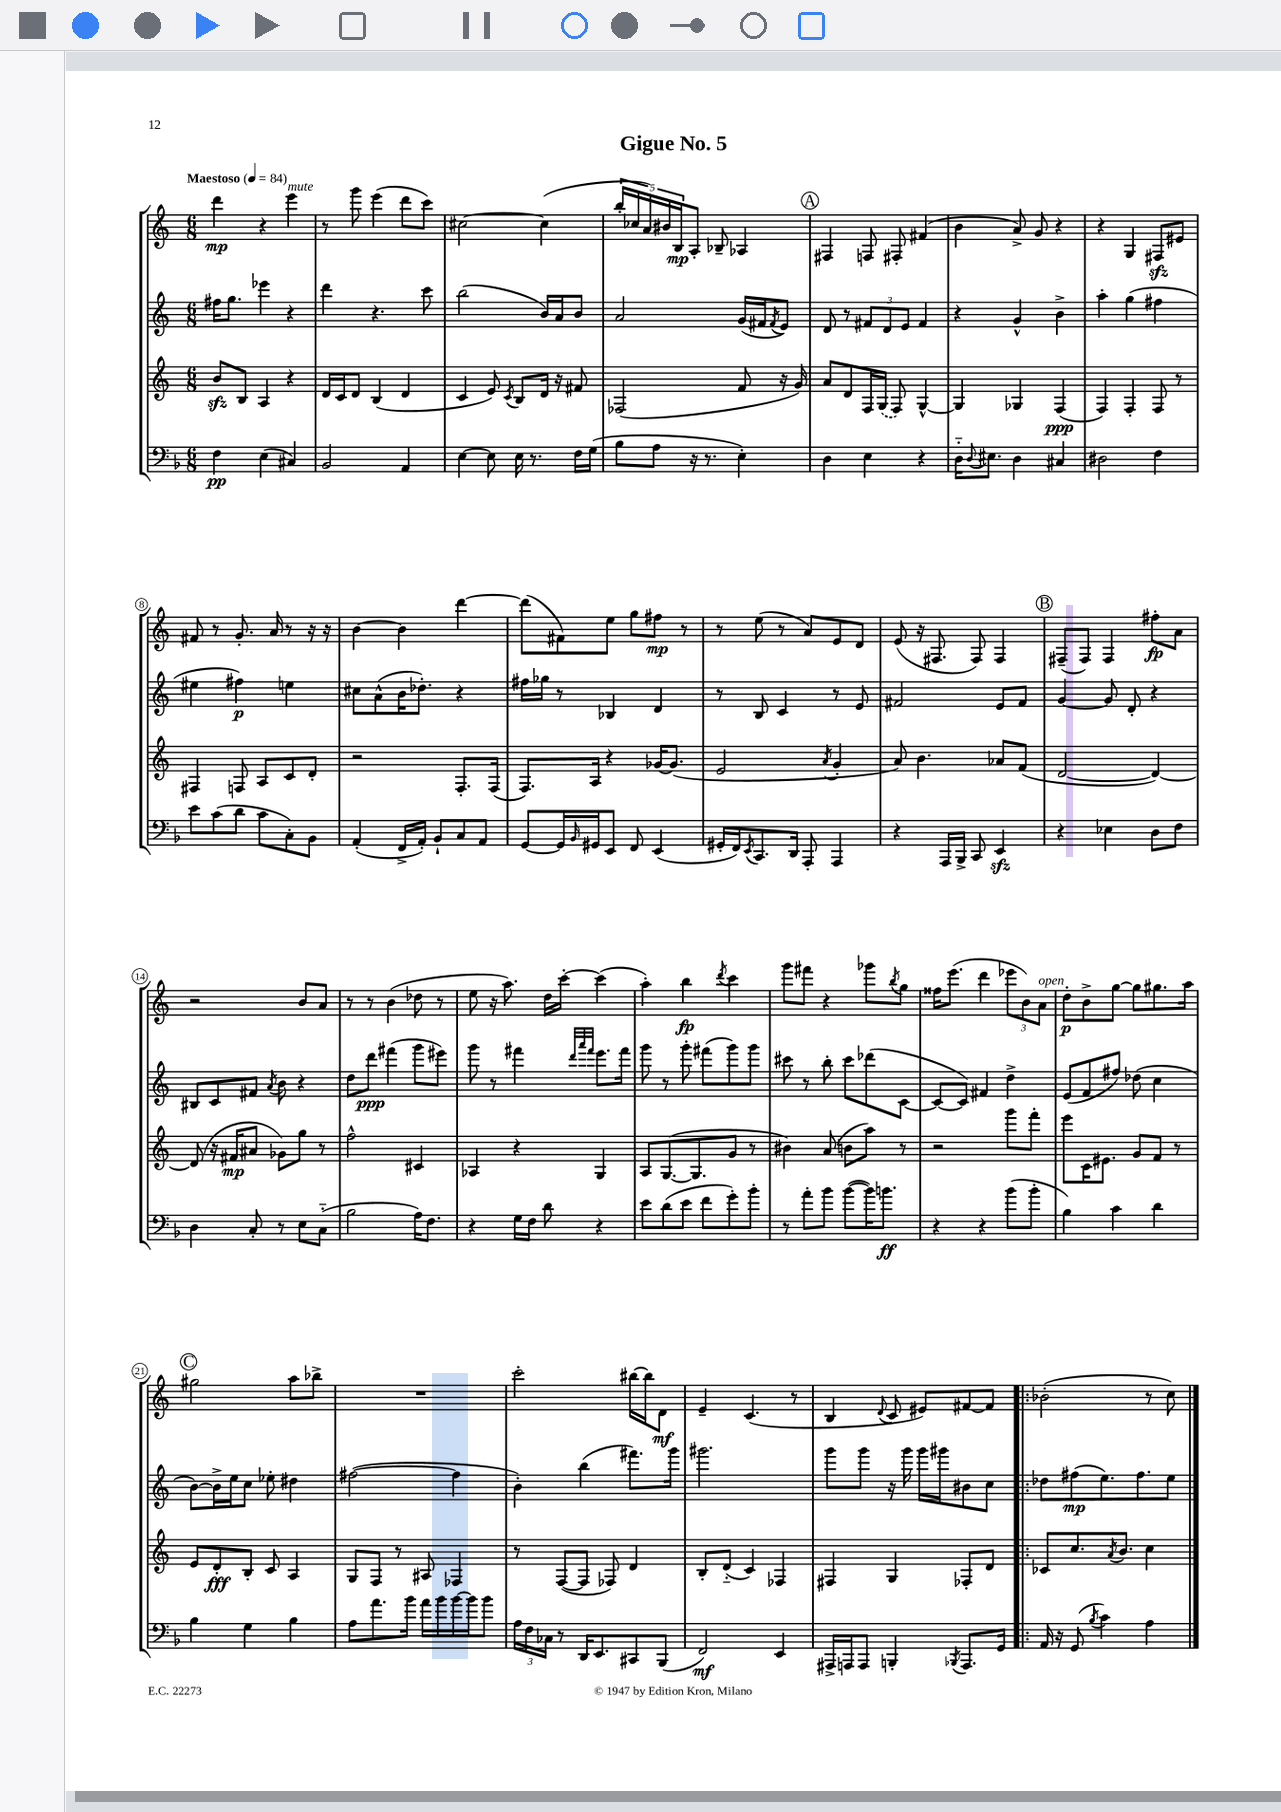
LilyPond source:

\header { title = "Gigue No. 5" }
<<
\new StaffGroup <<
\new Staff = "s0" {
    \clef treble \key c \major \numericTimeSignature \time 6/8 \tempo "Maestoso" 4 = 84
    d'''4\mp r4 e'''4^\markup { \italic "mute" } |
    r8 g'''8 e'''4( d'''8 c'''8) |
    cis''2~ cis''4( |
    \tuplet 5/4 { b''16-. ces''16 a'16) bis'16 b16\mp } a8-. bes8-- aes4 |
    \mark \markup { \circle "A" } fis4 f8 fis8-. fis'4( |
    b'4 a'8->) g'8 r4 |
    r4 g4 fis8\sfz eis'8 |
    fis'8 r8 g'8.-. a'16 r8 r16 r16 |
    b'4~ b'4 d'''4~ |
    d'''8( fis'8) e''8 g''8 fis''8\mp r8 |
    r8 e''8( r8 a'8) e'8 d'8 |
    e'8( r16 fis8. fis8) fis4 |
    \mark \markup { \circle "B" } fis8--( fis8) fis4 fis''8-.\fp a'8 |
    r2 b'8 a'8 |
    r8 r8 b'4( des''8 r8 |
    e''8 r16 a''8.) d''16 c'''16~-. c'''4( |
    a''4-.) b''4\fp \acciaccatura { d'''8 } c'''4 |
    g'''8 fis'''8 r4 ges'''8 \acciaccatura { b''8 } g''8 |
    fisis''16 e'''8.( d'''4 \tuplet 3/2 { ees'''8 b'8) a'8^\markup { \italic "open" } } |
    d''8-.\p b'8-> g''8~ g''8 gis''8. a''16 |
    \mark \markup { \circle "C" } gis''2 a''8 bes''8-> |
    R2. |
    c'''2-. bis''16~ bis''16 d'8\mf |
    e'4-- c'4.( r8 |
    b4 \appoggiatura { d'8 } c'8 eis'8) fis'8~ fis'8 |
    \bar ".|:" bes'2-.( r8 c''8) \bar "|." |
}
\new Staff = "s1" {
    \clef treble \key c \major \numericTimeSignature \time 6/8
    fis''16 g''8. ees'''4 r4 |
    d'''4 r4. c'''8 |
    b''2( b'16) a'16 b'8 |
    a'2 g'16( fis'16 \acciaccatura { fis'8 } e'8) |
    \mark \markup { \circle "A" } d'8 r8 \tuplet 3/2 { fis'8 d'8 e'8 } fis'4 |
    r4 g'4-^ b'4-> |
    a''4-. g''4( fis''4 |
    eis''4 fis''4\p) e''4 |
    cis''8 a'8-^( b'16 des''8.-.) r4 |
    fis''16 ges''16 r8 bes4 d'4 |
    r8 b8 c'4 r8 e'8 |
    fis'2 e'8 fis'8 |
    \mark \markup { \circle "B" } g'4~ g'8 d'8-. r4 |
    bis8 c'8 fis'8 \acciaccatura { a'8 } b'8 r4 |
    d''8 d'''8\ppp fis'''4( g'''8 eis'''8) |
    g'''8 r8 fis'''4 \grace { d'''32 a'''32 fis'''32 } e'''8. fis'''16 |
    g'''8 r8 g'''8-. fis'''8( g'''8) g'''8 |
    cis'''8 r8 b''8-. cis'''8 des'''8( c'8~ |
    c'8~ c'8) fis'4 d''4-> |
    e'8( f'8 fis''8) des''8( c''4 |
    \mark \markup { \circle "C" } b'8~) b'16-> e''16 c''8 ees''8-. dis''4 |
    fis''2~( fis''4 |
    b'4-.) b''4( fis'''8.) g'''16 |
    gis'''2. |
    g'''8 g'''8 r16 g'''16 g'''16 gis'''16 bis'8 c''8 |
    \bar ".|:" des''8 fis''8\mp( e''8.) fis''8. e''8 \bar "|." |
}
\new Staff = "s2" {
    \clef treble \key c \major \numericTimeSignature \time 6/8
    b'8\sfz b8 a4 r4 |
    d'16 c'16 d'8 b4( d'4 |
    c'4 e'8) \acciaccatura { c'8 } b8 d'16 r16 fis'8 |
    fes2( f'8 r16 g'16) |
    \mark \markup { \circle "A" } a'8 d'8 f16 \once \slurDashed g16( f8) g4~-^ |
    g4 ges4 f4\ppp( |
    f4) f4-. f8 r8 |
    fis4 f8 a8 c'8 d'8-. |
    r2 f8.-. f16( |
    f8.) a16 r4 ges'16~ ges'8.( |
    e'2 \acciaccatura { a'8 } g'4-. |
    a'8) b'4. aes'8 f'8( |
    \mark \markup { \circle "B" } d'2~ d'4~) |
    d'8( r16 fis'16\mp ais'8 ges'8) g''8 r8 |
    f''2-^ cis'4 |
    aes4 r4 g4 |
    a8 g8.~( g8. g'8 r8 |
    bis'4) a'8( b'8 a''8) r8 |
    r2 g'''8 f'''8-. |
    e'''8 c'16 eis'8. g'8 f'8 r8 |
    \mark \markup { \circle "C" } e'8 d'8-.\fff b8-. c'8 a4 |
    g8 f8 r8 ais8 fes4 |
    r8 f8~( f8 fes8) d'4 |
    b8-. d'8-_( c'4) fes4 |
    fis4 g4 fes8-. d'8 |
    \bar ".|:" ces'8 c''8. \acciaccatura { a'8 } b'8. c''4 \bar "|." |
}
\new Staff = "s3" {
    \clef bass \key f \major \numericTimeSignature \time 6/8
    f4\pp e4( cis4) |
    bes,2 a,4 |
    e4~ e8 e16 r8. f16 g16( |
    bes8 a8 r16 r8. e4-.) |
    \mark \markup { \circle "A" } d4 e4 r4 |
    d16-_ \appoggiatura { d8 } eis8. d4 cis4 |
    dis2 f4 |
    e'8 c'8( d'8 c'8 c8-.) bes,8 |
    a,4-.( f,16-> a,16-.) bes,8-! c8 a,8 |
    g,8~ g,16 \grace { bes,16 } gis,16 e,8 f,8 e,4( |
    gis,16-. f,16) \acciaccatura { e,8 } c,8. d,16 a,,8-. a,,4 |
    r4 a,,16 bes,,16-> c,8 e,4\sfz |
    \mark \markup { \circle "B" } r4 ees4 d8 f8 |
    d4 c8-. r8 e8 c8-_( |
    bes2 a16) f8. |
    r4 g16 f16 d'8 r4 |
    e'8 d'8( e'8 f'8 g'8-.) bes'8-. |
    r8 a'8-. bes'8 bes'8~( bes'16) b'8.\ff |
    r4 r4 bes'8( bes'8-. |
    bes4) c'4 d'4 |
    \mark \markup { \circle "C" } bes4 g4 bes4 |
    a8 a'8. bes'16 a'16 bes'16 bes'16~ bes'16 bes'8 |
    \tuplet 3/2 { a16 f16 ces16 } r8 d,16 e,8. cis,8 bes,,8( |
    f,2\mf) e,4 |
    ais,,16-> a,,16 a,,8 b,,4-. \acciaccatura { bes,,8 } a,,8. g,16 |
    \bar ".|:" a,16 r16 g,8( \acciaccatura { bes8 } c'4) a4 \bar "|." |
}
>>
>>
\layout { \context { \Score \override BarNumber.stencil = #(make-stencil-circler 0.1 0.3 ly:text-interface::print) } }
